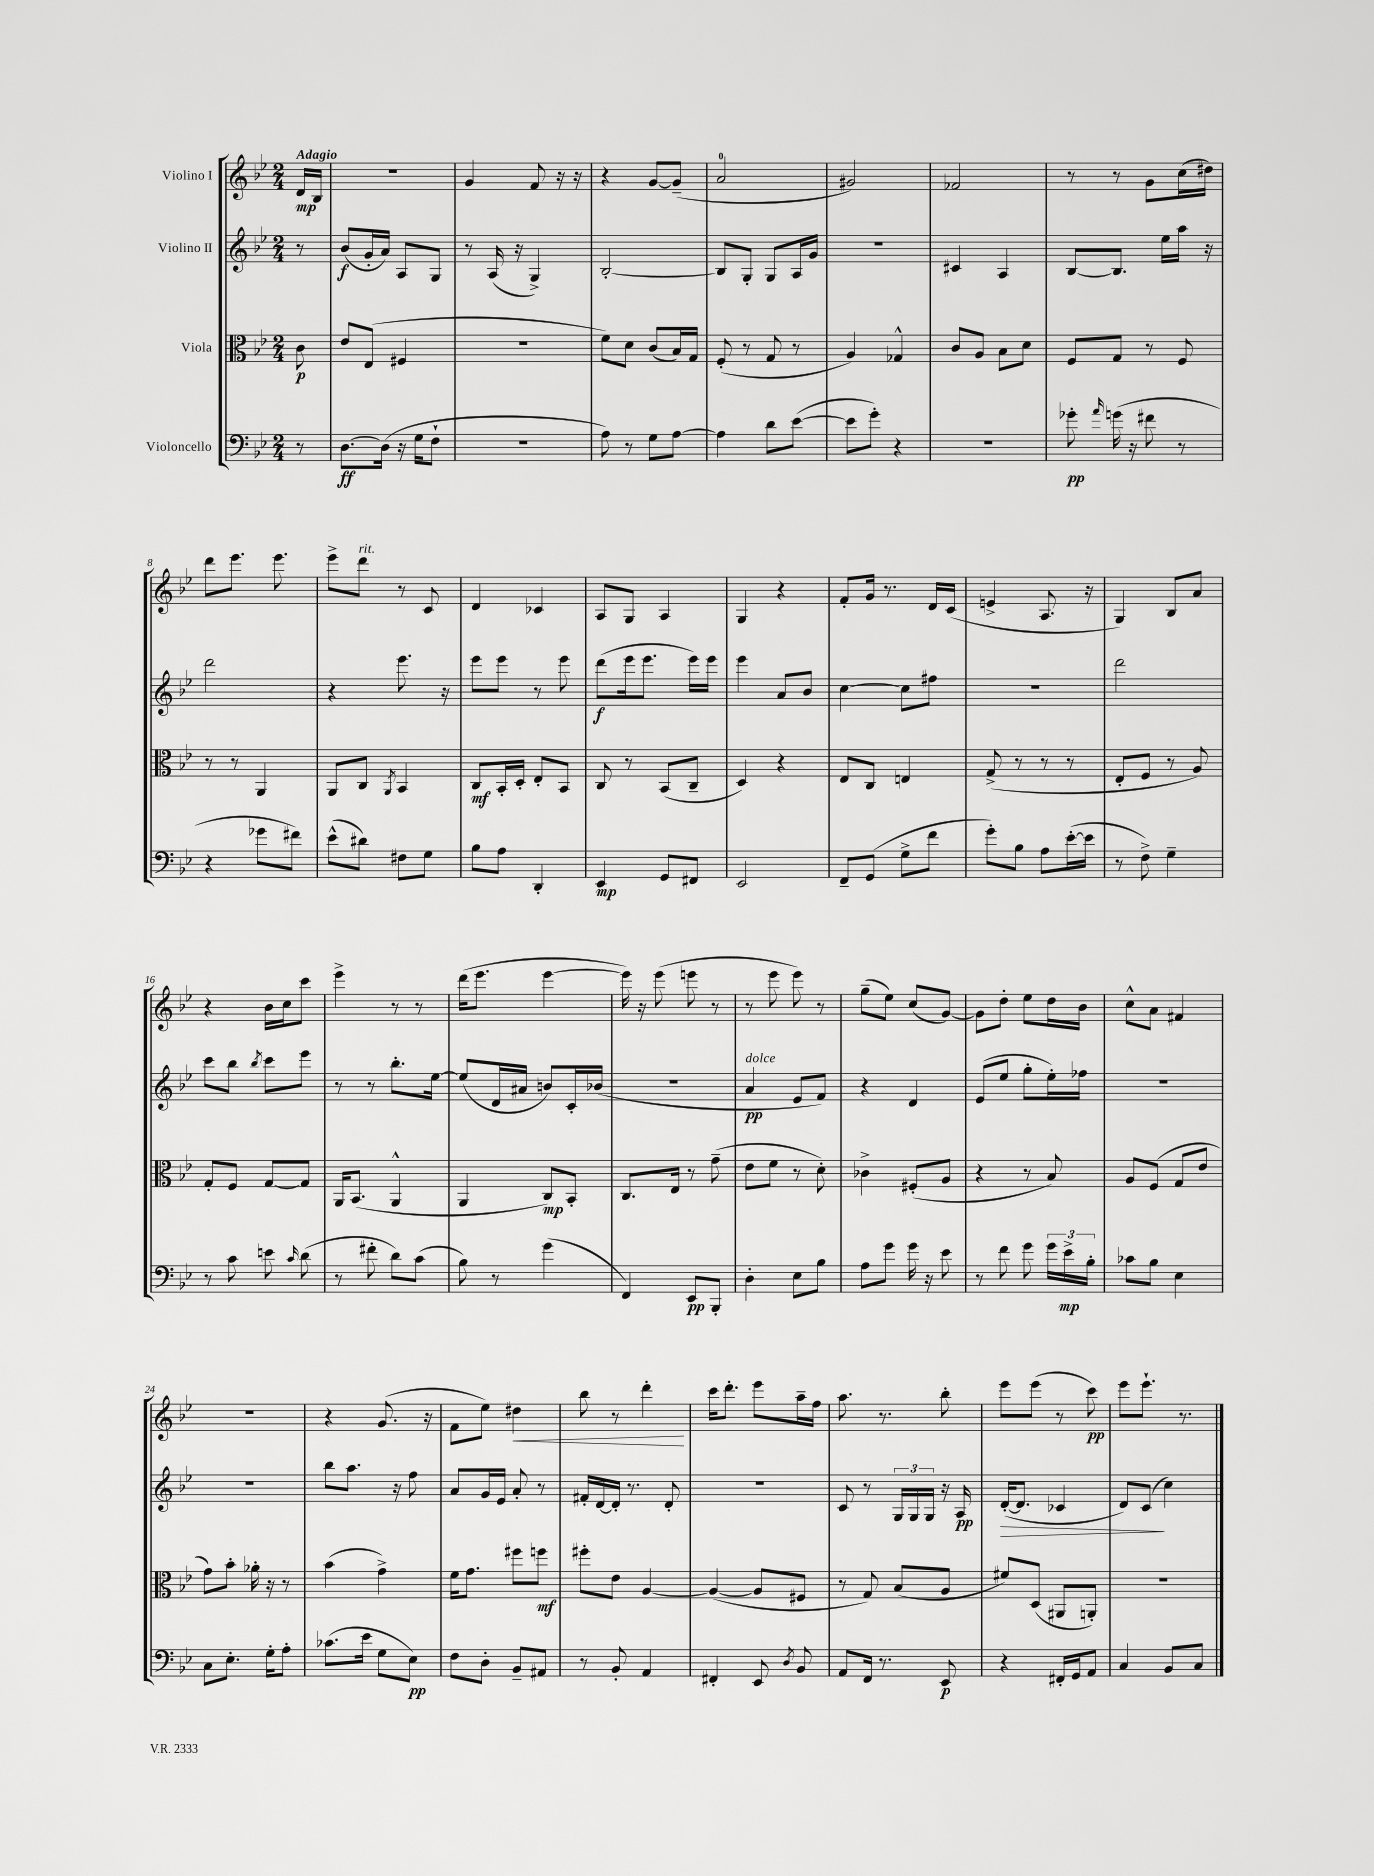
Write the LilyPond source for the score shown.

<<
\new StaffGroup <<
\new Staff = "s0" \with { instrumentName = "Violino I" } {
    \clef treble \key bes \major \numericTimeSignature \time 2/4 \partial 8 \tempo "Adagio"
    \autoBeamOff d'16[\mp bes16] |
    r2 |
    g'4 f'8 r16 r16 |
    r4 g'8[~ g'8]--( |
    a'2-0 |
    gis'2) |
    fes'2 |
    r8 r8 g'8[ c''16( dis''16]) |
    d'''8[ ees'''8.] ees'''8. |
    ees'''8[-> d'''8]^\markup { \italic "rit." } r8 c'8 |
    d'4 ces'4 |
    a8[ g8] a4 |
    g4 r4 |
    f'8[-. g'16] r8. d'16[ c'16]( |
    e'4-> a8. r16 |
    g4) bes8[ a'8] |
    r4 bes'16[ c''16 c'''8] |
    ees'''4-> r8 r8 |
    d'''16[( ees'''8.] ees'''4~ |
    ees'''16) r16 ees'''8( e'''8 r8 |
    r8 ees'''8 ees'''8) r8 |
    g''8[--( ees''8]) c''8[( g'8]~) |
    g'8[ d''8]-. ees''8[ d''16 bes'16] |
    c''8[-^ a'8] fis'4 |
    R2 |
    r4 g'8.( r16 |
    f'8[ ees''8]) dis''4\< |
    bes''8 r8 d'''4-.\! |
    c'''16[ d'''8.]-. ees'''8[ a''16-- f''16] |
    a''8. r8. bes''8-. |
    ees'''8[ ees'''8]( r8 c'''8\pp) |
    ees'''8[ ees'''8.]-! r8. \bar "|." |
}
\new Staff = "s1" \with { instrumentName = "Violino II" } {
    \clef treble \key bes \major \numericTimeSignature \time 2/4 \partial 8
    \autoBeamOff r8 |
    bes'8[\f( g'16-. a'16]) a8[ g8] |
    r8 a16( r16 g4->) |
    bes2~-. |
    bes8[ g8]-. g8[ a16 g'16] |
    r2 |
    cis'4 a4 |
    bes8[~ bes8.] ees''16[ a''16] r16 |
    d'''2 |
    r4 ees'''8. r16 |
    ees'''8[ ees'''8] r8 ees'''8 |
    d'''8[\f( ees'''16 ees'''8.] ees'''16[) ees'''16] |
    ees'''4 a'8[ bes'8] |
    c''4~ c''8[ fis''8] |
    r2 |
    d'''2 |
    c'''8[ bes''8] \acciaccatura { bes''8 } c'''8[ ees'''8] |
    r8 r8 bes''8.[-. ees''16]~ |
    ees''8[( d'16 ais'16] b'8[) c'16-. bes'16]( |
    R2 |
    a'4\pp^\markup { \italic "dolce" } ees'8[ f'8]) |
    r4 d'4 |
    ees'8[( ees''8] g''8[-. ees''16-.) fes''16] |
    R2 |
    R2 |
    bes''8[ a''8.] r16 f''8 |
    a'8[ g'16 ees'16] a'8-. r8 |
    fis'16[-. d'16~ d'16]-. r8. d'8-. |
    R2 |
    c'8 r8 \tuplet 3/2 { g16[ g16 g16] } r16 a16\pp |
    d'16[~-.\>( d'8.] ces'4 |
    d'8[) c'8]\!( c''4) \bar "|." |
}
\new Staff = "s2" \with { instrumentName = "Viola" } {
    \clef alto \key bes \major \numericTimeSignature \time 2/4 \partial 8
    \autoBeamOff c'8\p |
    ees'8[ ees8]( fis4 |
    R2 |
    f'8[) d'8] c'8[( bes16) g16] |
    f8-.( r8 g8 r8 |
    a4) ges4-^ |
    c'8[ a8] bes8[ d'8] |
    f8[ g8] r8 f8 |
    r8 r8 a,4 |
    a,8[ c8] \acciaccatura { a,8 } bes,4 |
    c8[\mf bes,16-. d16]-. ees8[-. bes,8] |
    c8 r8 bes,8[( c8]-- |
    d4) r4 |
    ees8[ c8] e4 |
    g8->( r8 r8 r8 |
    ees8[-. f8] r8 a8) |
    g8[-. f8] g8[~ g8] |
    a,16[ bes,8.]( a,4-^ |
    a,4 c8[\mp) bes,8]-. |
    c8.[ ees16] r8 g'8--( |
    ees'8[ f'8] r8 d'8-.) |
    ces'4-> fis8[-.( a8] |
    r4 r8 bes8) |
    a8[ f8]( g8[ ees'8] |
    g'8[) bes'8]-. aes'16-. r16 r8 |
    bes'4( g'4->) |
    f'16[ g'8.] fis''8[ f''8]\mf |
    fis''8[-. ees'8] a4~ |
    a4~( a8[ fis8] |
    r8 g8) bes8[( a8] |
    fis'8[) d8]( ais,8[ a,8]-.) |
    r2 \bar "|." |
}
\new Staff = "s3" \with { instrumentName = "Violoncello" } {
    \clef bass \key bes \major \numericTimeSignature \time 2/4 \partial 8
    \autoBeamOff r8 |
    d8.[~\ff d16]( r16 g16[ f8]-! |
    R2 |
    a8) r8 g8[ a8]~ |
    a4 d'8[ ees'8]~( |
    ees'8[ g'8]-.) r4 |
    r2 |
    ges'8-.\pp \grace { a'16 } g'16( r16 fis'8 r8 |
    r4 ges'8[ fis'8]) |
    ees'8[-^( dis'8]) fis8[ g8] |
    bes8[ a8] d,4-. |
    ees,4\mp g,8[ fis,8] |
    ees,2 |
    f,8[-- g,8]( g8[-> f'8] |
    g'8[-.) bes8] a8[ ees'16~-.( ees'16] |
    r8 f8->) g4-- |
    r8 c'8 e'8 \grace { c'16 } d'8( |
    r8 fis'8-. d'8[) c'8]( |
    bes8) r8 g'4( |
    f,4) ees,8[\pp bes,,8]-. |
    d4-. ees8[ bes8] |
    a8[ g'8] g'16 r16 ees'8 |
    r8 f'8 g'8 \tuplet 3/2 { g'16[ ees'16->\mp bes16]-. } |
    ces'8[ bes8] ees4 |
    c8[ ees8.]-. g16[-. a8]-. |
    ces'8.[( ees'16] g8[ ees8]\pp) |
    f8[ d8]-. bes,8[-- ais,8] |
    r8 bes,8-. a,4 |
    fis,4-. ees,8 \acciaccatura { d8 } bes,8 |
    a,8[ f,16] r8. ees,8\p |
    r4 fis,16[-. g,16 a,8] |
    c4 bes,8[ c8] \bar "|." |
}
>>
>>
